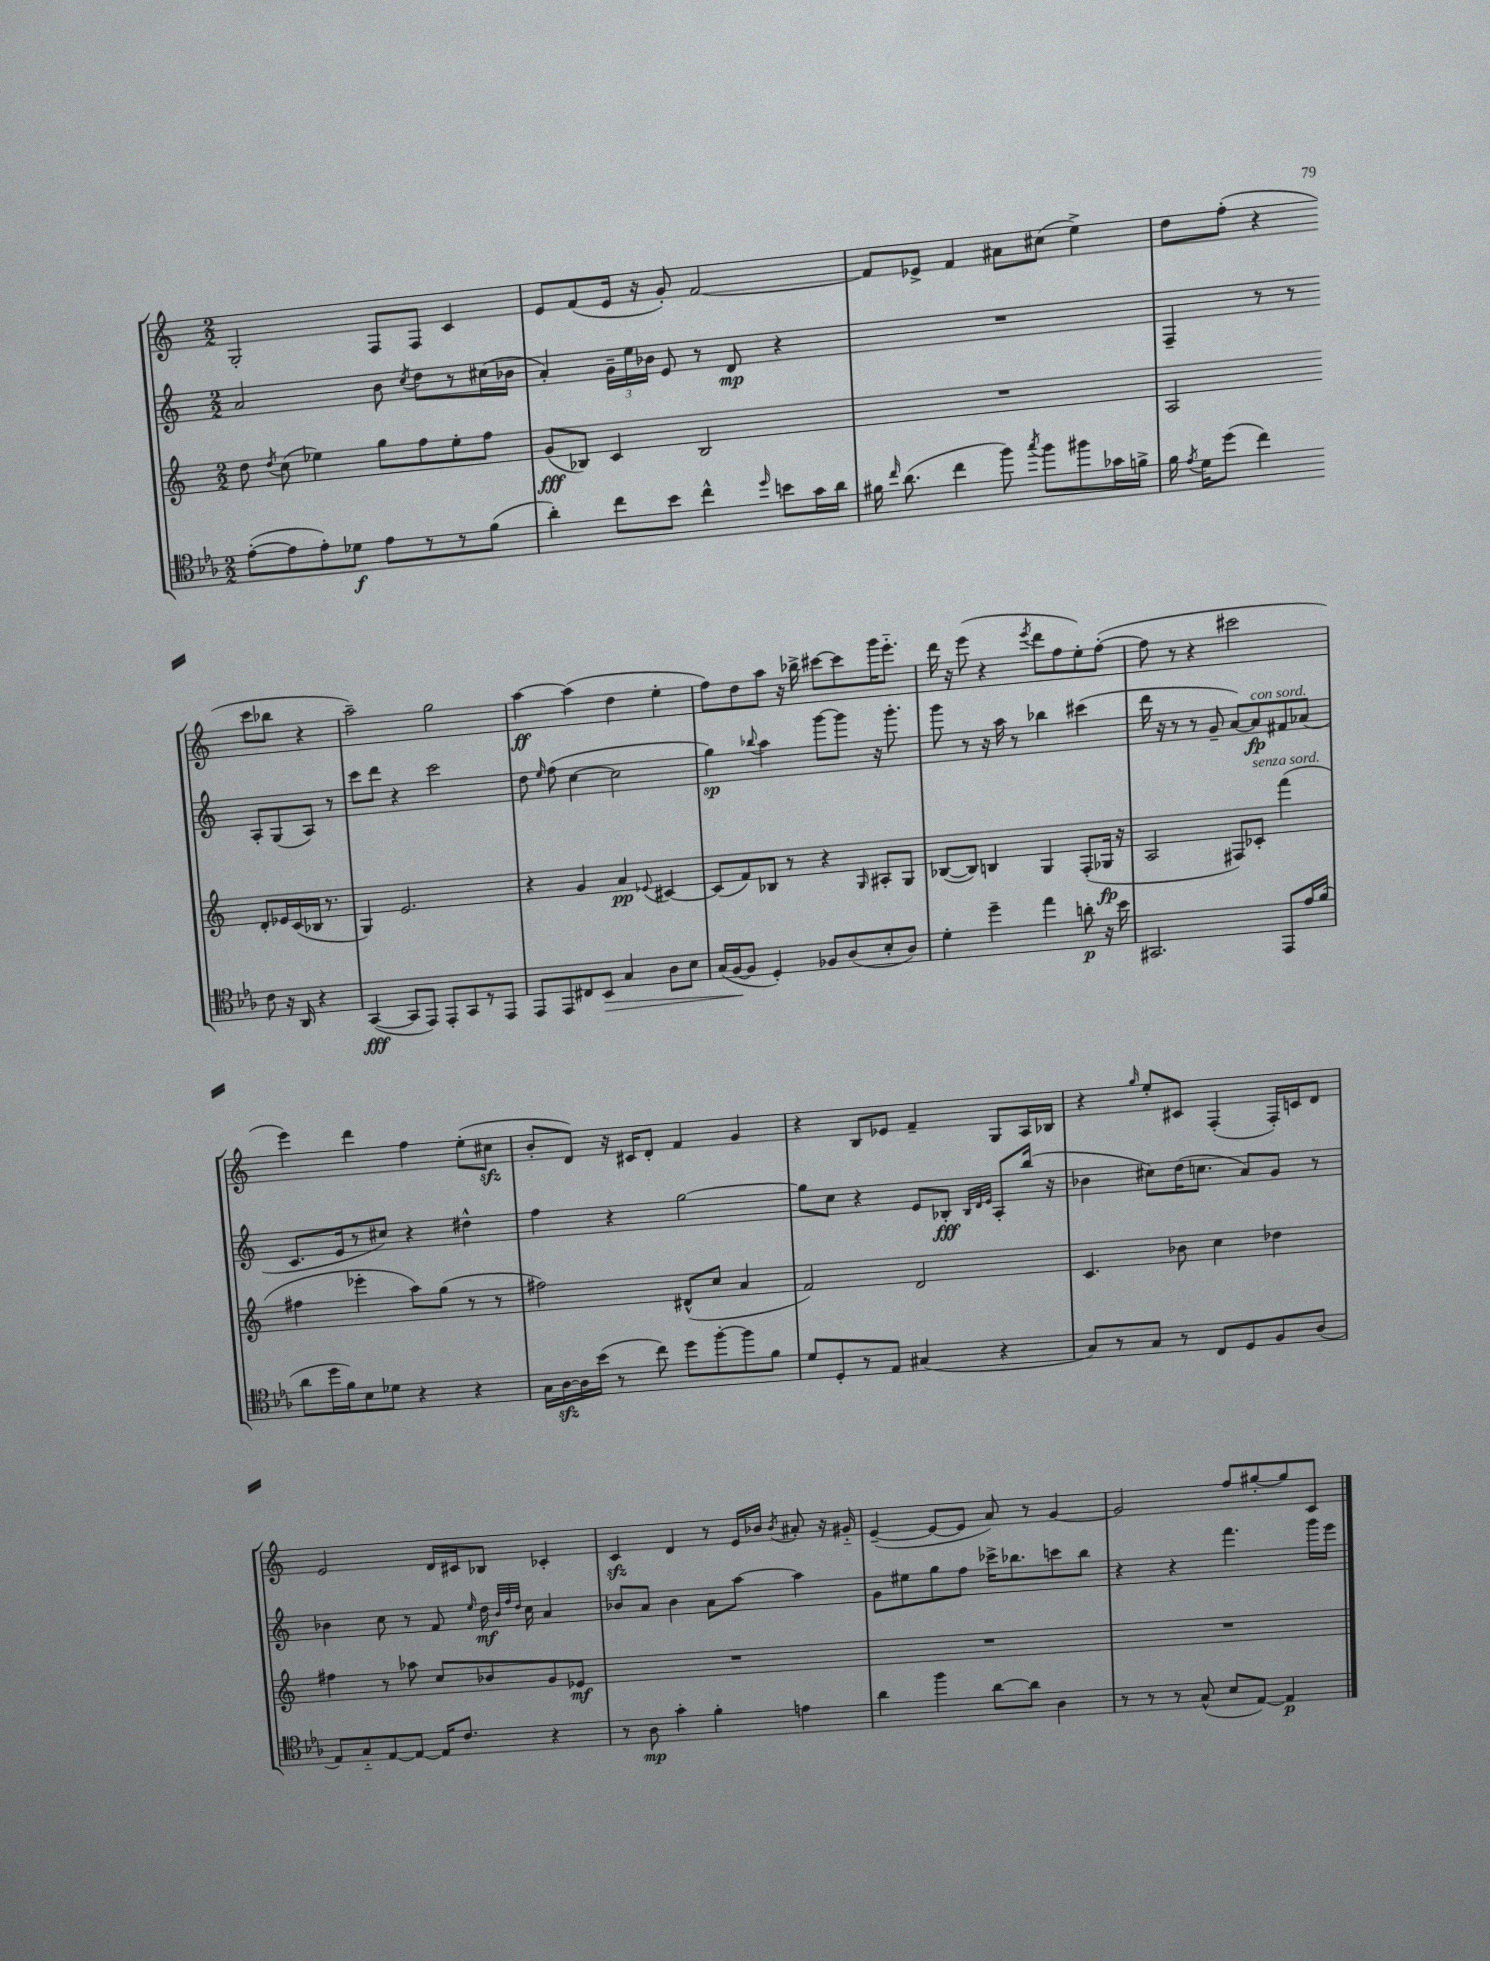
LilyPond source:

<<
\new StaffGroup <<
\new Staff = "s0" {
    \clef treble \key c \major \numericTimeSignature \time 2/2
    \autoBeamOff g2-. f8[ f8] c'4 |
    e'8[ f'8( e'16] r16 g'8-.) f'2~ |
    f'8[ ees'8]-> f'4 ais'8[ cis''8]( e''4->) |
    d''8[ f''8]-.( r4 c'''8[ bes''8] r4 |
    a''2--) g''2 |
    a''4~\ff a''4( d''4 e''4-. |
    f''8[) d''8 a''8] r16 bes''16-> cis'''8[~ cis'''8 g'''16 e'''8.]-_ |
    d'''16 r16 e'''8( r4 \acciaccatura { e'''8 } d'''8[ f''8 e''8-.) f''8]~-.( |
    f''8 r8 r4 cis'''2 |
    e'''4) d'''4 f''4 e''8[-.( cis''8]\sfz |
    b'8[-. d'8]) r16 cis'16[ d'8]-. f'4 g'4 |
    r4 b8[ ees'8] f'4-- g8[ a16 bes16] |
    r4 \grace { g''16 } e''8[-. cis'8] f4-.( f16[-.) c'16 d'8] |
    e'2 d'16[ cis'16 bes8] ces'4-. |
    c'4\sfz d'4 r8 e'16[ bes'16] \acciaccatura { bes'8 } ais'8-. r16 gis'16-_ |
    e'4~--( e'8[~ e'8] a'8) r8 g'4~ |
    g'2 f''8[ gis''8~-. gis''8 c'8] \bar "|." |
}
\new Staff = "s1" {
    \clef treble \key c \major \numericTimeSignature \time 2/2
    \autoBeamOff a'2 b'8 \acciaccatura { c''8 } d''8[ r8 cis''16( bes'16] |
    a'4-.) \tuplet 3/2 { g'16[-- e''16 bes'16] } e'8 r8 d'8\mp r4 |
    R1 |
    f4-- r8 r8 a8[-. g8( a8]) r8 |
    c'''8[ d'''8] r4 c'''2 |
    d''8 \grace { e''16 } f''8( c''4~ c''2 |
    g''4\sp) \appoggiatura { bes''8 } a''4 g'''8[~ g'''8] r16 g'''8.-. |
    g'''8 r8 r16 a''16 r8 bes''4 cis'''4( |
    d'''16 r16 r8 r8 g'8-- a'8[~) a'8\fp^\markup { \italic "con sord." } fis'8 aes'8]( |
    c'8.[ e'16 r8 cis''8]) r4 dis''4-^ |
    f''4 r4 g''2~ |
    g''8[ c''8] r4 e'8[ bes8]-.\fff \grace { bes32[ d'32 e'32] } a8[-. b''16]( r16 |
    bes'4 cis''8[) d''16( c''8.] a'8[) g'8] r8 |
    bes'4 c''8 r8 f'8 \grace { e''16 } d''16\mf \grace { bes'32[ f''32 d''32] } c''16 a'4 |
    bes'8[ a'8] bes'4 a'8[ a''8]~ a''4 |
    g'8[ eis''8 g''8 f''8] ces'''16[-> bes''8. c'''8 bes''8] |
    r4 r4 f'''4. g'''16[ e'''16] \bar "|." |
}
\new Staff = "s2" {
    \clef treble \key c \major \numericTimeSignature \time 2/2
    \autoBeamOff d''8 \acciaccatura { d''8 } c''8( ees''4) g''8[ f''8 ees''8-. f''8] |
    g'8[\fff( bes8]) c'4 bes2 |
    R1 |
    a2 d'8[-. ees'16 c'16( bes16] r8. |
    g4) e'2. |
    r4 g'4 a'4\pp \appoggiatura { ees'8 } cis'4~ |
    cis'8[( f'8) bes8] r8 r4 \grace { g16 } ais8[-. g8] |
    bes8[~( bes8]) b4 g4 f8[-.( ges16]\fp r16 |
    a2 fis8[) ces'8]-.^\markup { \italic "senza sord." } f'''4( |
    fis''4 ees'''4-. a''8[) g''8]( r8 r8 |
    fis''2) dis'8[-^( c''8] a'4 |
    f'2) d'2 |
    c'4. bes'8 c''4 des''4 |
    fis''4 r8 aes''8 c''8[ bes'8 g'8 ees'8]\mf |
    R1 |
    R1 |
    R1 \bar "|." |
}
\new Staff = "s3" {
    \clef tenor \key ees \major \numericTimeSignature \time 2/2
    \autoBeamOff ees'8[~-.( ees'8 ees'8-.) des'8]\f ees'8[ r8 r8 f'8]( |
    aes'4-.) c''8[ bes'8] c''4-^ \grace { d''16 } b'8[ g'16 aes'16] |
    fis'16 \grace { c''16 } aes'8.( c''4 f''8) \acciaccatura { g''8 } f''8[ fis''8 ges'16 f'16]-> |
    f'16 \acciaccatura { ees'8 } d'16[ d''8]( c''4) c'8 r16 aes,16 r4 |
    g,4~\fff( g,8[ ees,8]) ees,8[-. g,8 r8 ees,8] |
    ees,8[ ees,8 cis8 bes,8]\> g4 aes8[ bes8] |
    g16[( f16~\! f8] d4-.) fes8[ aes8( bes8-. aes8]) |
    d'4-. d''4-- ees''4 a'8-.\p r16 bes'16 |
    gis,2. ees,8[ ees'16 f'16]( |
    aes'8[ d''16 f'16) bes8 des'8] r4 r4 |
    g16[ aes16~\sfz aes16 bes'16]( r8 c''8) d''8[ f''8~-. f''8 f'8] |
    d'8[ d8-. r8 ees8] gis4( r4 |
    g8[) r8 g8] r8 c8[ d8 f8 aes8]( |
    ees8[) g8-_ ees8~ ees8]~ ees16[ c'8.] r4 |
    r8 aes8\mp g'4-. f'4-. e'4 |
    aes'4 f''4 aes'8[~ aes'8] aes4 |
    r8 r8 r8 g8-^( bes8[ ees8]~) ees4\p \bar "|." |
}
>>
>>
\layout { \context { \Score \remove "Bar_number_engraver" } }
